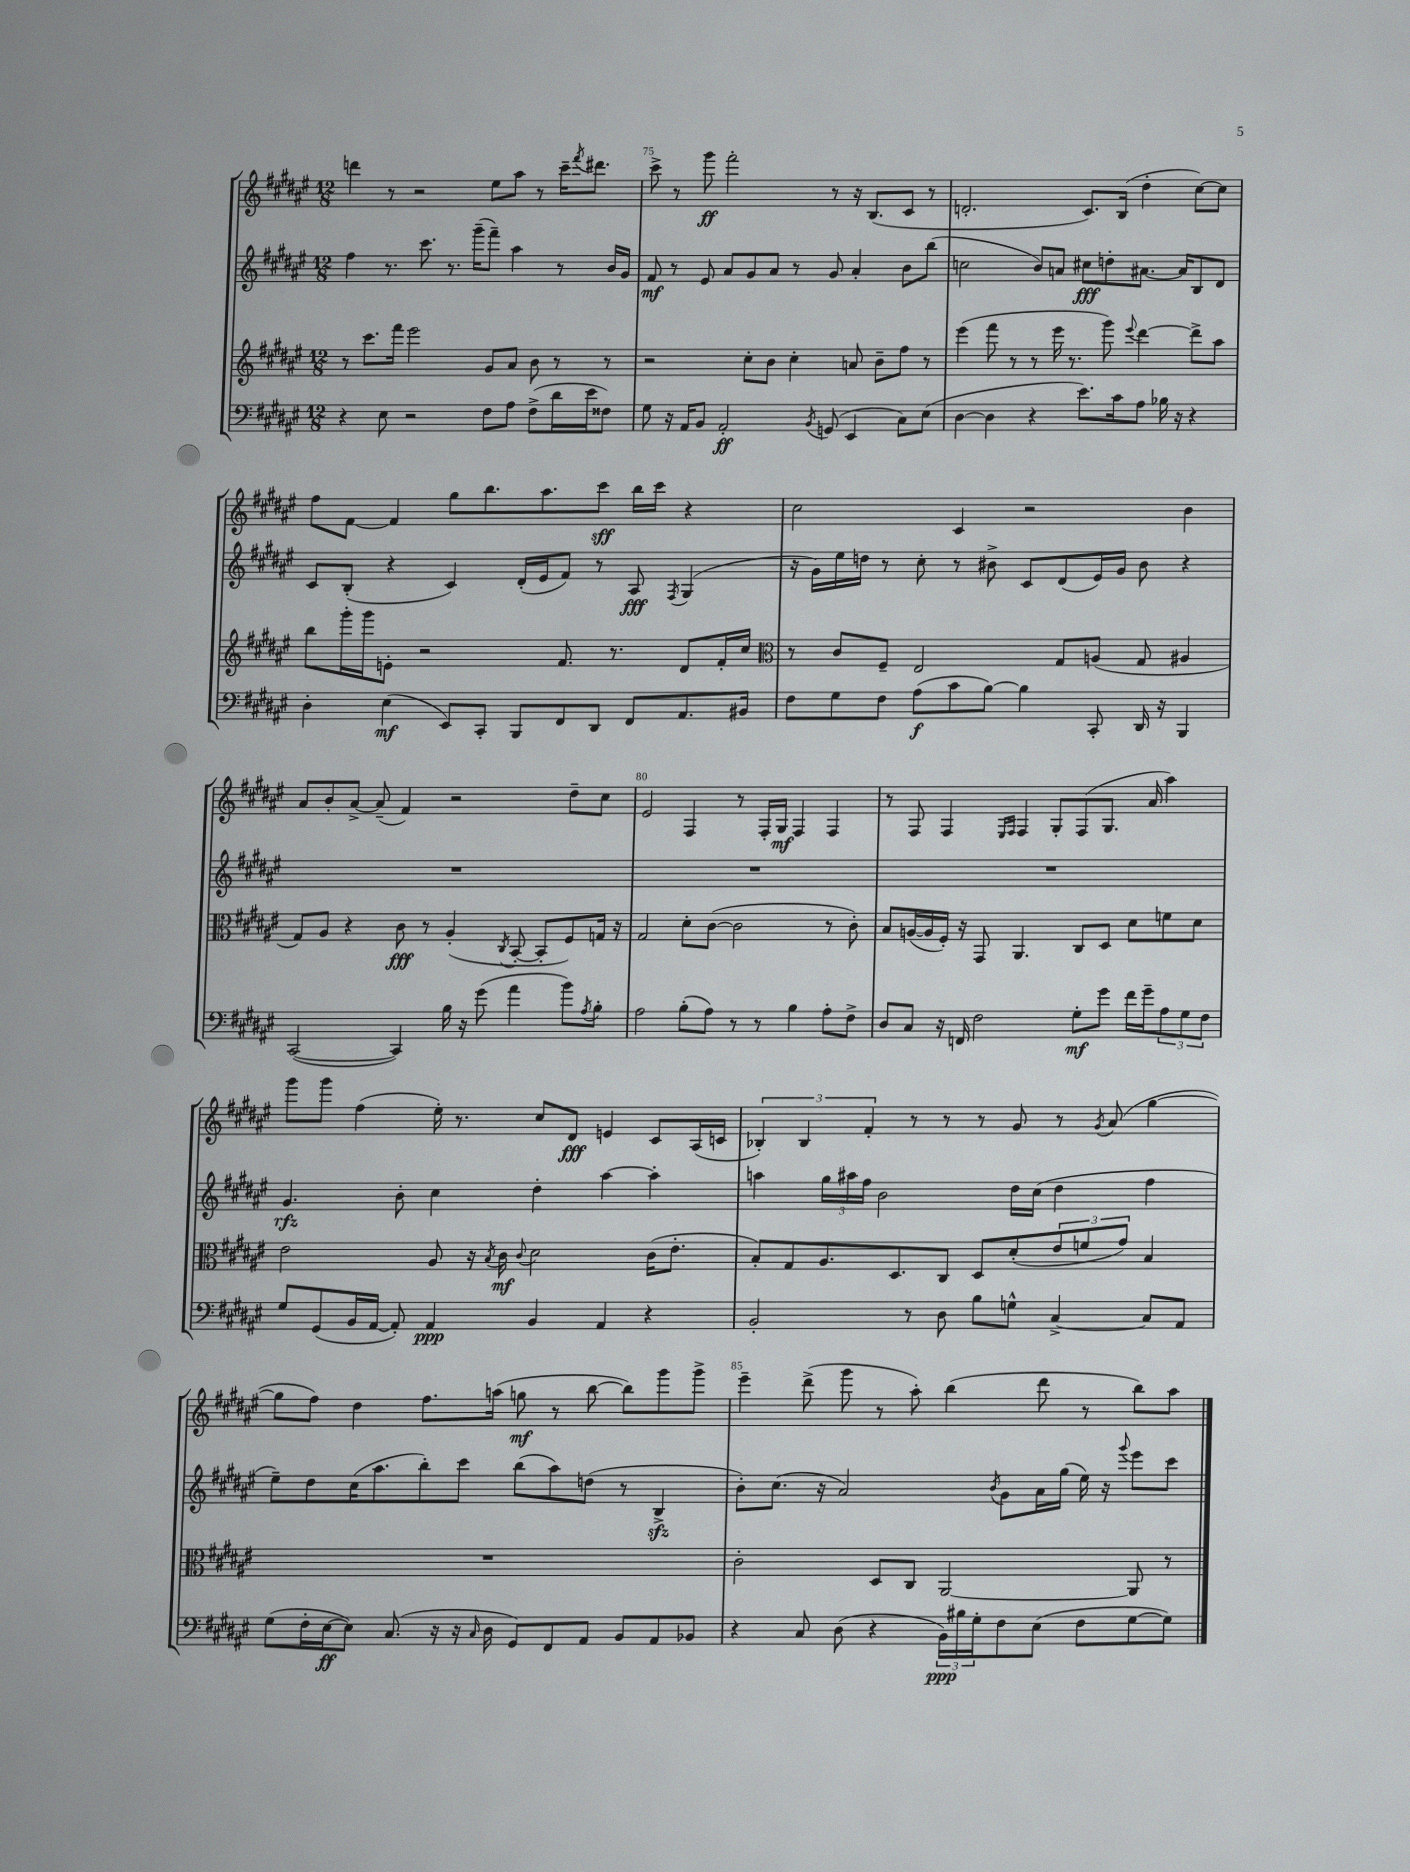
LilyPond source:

<<
\new StaffGroup <<
\new Staff = "s0" {
    \clef treble \key fis \major \numericTimeSignature \time 12/8
    d'''4 r8 r2 eis''8 ais''8 r8 cis'''16-- \acciaccatura { fis'''8 } dis'''8. |
    cis'''8-> r8 gis'''8\ff fis'''2-. r8 r16 b8.( cis'8 r8 |
    d'2.-. cis'8.) b16( dis''4-. cis''8~) cis''8 |
    fis''8 fis'8~ fis'4 gis''8 b''8. ais''8. cis'''8\sff b''16 cis'''16 r4 |
    cis''2 cis'4 r2 b'4 |
    ais'8 b'8-. ais'8~-> ais'8--( fis'4) r2 dis''8-- cis''8 |
    eis'2 fis4 r8 fis16-. gis16\mf fis4 fis4 |
    r8 fis8 fis4 \grace { eis16 fis16 } fis4 gis8-. fis8( gis8. ais'16 ais''4) |
    gis'''8 gis'''8 fis''4( eis''16-.) r8. cis''8 dis'8\fff e'4 cis'8 ais16( c'16 |
    \tuplet 3/2 { bes4-.) bes4 fis'4-. } r8 r8 r8 gis'8 r8 \acciaccatura { gis'8 } ais'8( gis''4~ |
    gis''8 fis''8) dis''4 fis''8. a''16( g''8\mf r8 b''8~ b''8) gis'''8 gis'''8-> |
    eis'''4-- dis'''8->( gis'''8 r8 ais''8-.) b''4( dis'''8 r8 b''8) ais''8 \bar "|." |
}
\new Staff = "s1" {
    \clef treble \key fis \major \numericTimeSignature \time 12/8
    fis''4 r8. cis'''8. r8. gis'''16--( fis'''8--) ais''4 r8 b'16 gis'16 |
    fis'8\mf r8 eis'8 ais'8 gis'8 ais'8 r8 gis'8 ais'4-. b'8 b''8( |
    c''2 b'8) a'8 cis''8\fff d''8-. ais'8.~ ais'16 b8 dis'8 |
    cis'8 b8-.( r4 cis'4) dis'16-.( eis'16 fis'8) r8 ais8\fff \acciaccatura { fis8 } gis4( |
    r16 gis'16) eis''16 d''16 r8 cis''8-. r8 bis'8-> cis'8 dis'8( eis'16) gis'16 bis'8 r4 |
    R1. |
    R1. |
    R1. |
    gis'4.\rfz b'8-. cis''4 dis''4-. ais''4~ ais''4-. |
    a''4 \tuplet 3/2 { gis''16 ais''16 fis''16 } b'2 dis''16 cis''16( dis''4 fis''4 |
    eis''8--) dis''8 cis''16( ais''8. b''8-.) cis'''8 b''8( ais''8) d''8( r8 b4->\sfz |
    b'8-.) cis''8.( r16 ais'2) \acciaccatura { b'8 } gis'8 ais'16 gis''16( eis''16) r16 \appoggiatura { gis'''8 } eis'''8 cis'''8 \bar "|." |
}
\new Staff = "s2" {
    \clef treble \key fis \major \numericTimeSignature \time 12/8
    r8 cis'''8. fis'''16 eis'''2 gis'8 ais'8 b'8 r8 r8 |
    r2 cis''8-. b'8 cis''4-. a'8 b'8-- fis''8 r8 |
    eis'''4( fis'''8 r8 r8 eis'''16 r8. gis'''8) \appoggiatura { eis'''8 } dis'''4~ dis'''8-> ais''8 |
    b''8 gis'''16-. gis'''16 e'8-. r2 fis'8. r8. dis'8 fis'16-. cis''16 |
    \clef alto r8 cis'8 fis8-- eis2 gis8 a8( gis8 ais4 |
    gis8) ais8 r4 cis'8\fff r8 ais4-.( \acciaccatura { cis8 } b,8~-. b,8-. fis8) g16 r16 |
    gis2 dis'8-. cis'8~( cis'2 r8 cis'8-.) |
    b8 a16~( a16 fis16-.) r16 gis,8 ais,4. cis8 dis8 dis'8 f'8 dis'8 |
    eis'2 ais8 r16 \acciaccatura { b8 } cis'16\mf \appoggiatura { cis'8 } dis'2 cis'16( eis'8.-. |
    b8-.) gis8 ais8. dis8. cis8 dis8 dis'8-.( \tuplet 3/2 { eis'8 f'8 gis'8) } b4 |
    R1. |
    cis'2-. dis8 cis8 ais,2~ ais,8 r8 \bar "|." |
}
\new Staff = "s3" {
    \clef bass \key fis \major \numericTimeSignature \time 12/8
    r4 eis8 r2 fis8 ais8 fis8->( dis'16 eis'16 fisis8) |
    gis8 r16 ais,16 b,8 ais,2-.\ff \acciaccatura { b,8 } g,8( eis,4 cis8) eis8( |
    dis4~ dis4 r4 eis'8.) cis'16 ais8 bes16 r16 r4 |
    dis4-. eis4\mf( eis,8) cis,8-. b,,8 fis,8 dis,8 fis,8 ais,8. bis,16 |
    fis8 gis8 fis8 ais8\f( cis'8 b8~) b4 cis,8-. dis,16 r16 b,,4 |
    cis,2~( cis,4) b16 r16 gis'8( ais'4 b'8) \acciaccatura { ais8 } b8-. |
    ais2 b8-.( ais8) r8 r8 b4 ais8-. fis8-> |
    dis8 cis8 r16 f,16 fis2 gis8-.\mf gis'8 fis'16 gis'16-- \tuplet 3/2 { ais8 gis8 fis8 } |
    gis8 gis,8( b,16 ais,16~ ais,8-.) ais,4\ppp b,4 ais,4 r4 |
    b,2-. r8 dis8 b8 g8-^ cis4~-> cis8 ais,8 |
    gis8( fis16-. eis16~\ff eis8) cis8.( r16 r16 \grace { cis16 } dis16 gis,8) fis,8 ais,8 b,8 ais,8 bes,8 |
    r4 cis8 dis8( r4 \tuplet 3/2 { b,16\ppp) bis16 gis16-. } fis8 eis8( fis8 gis8~ gis8) \bar "|." |
}
>>
>>
\layout { \context { \Score currentBarNumber = #74 \override BarNumber.break-visibility = ##(#f #t #t) barNumberVisibility = #(every-nth-bar-number-visible 5) } }
